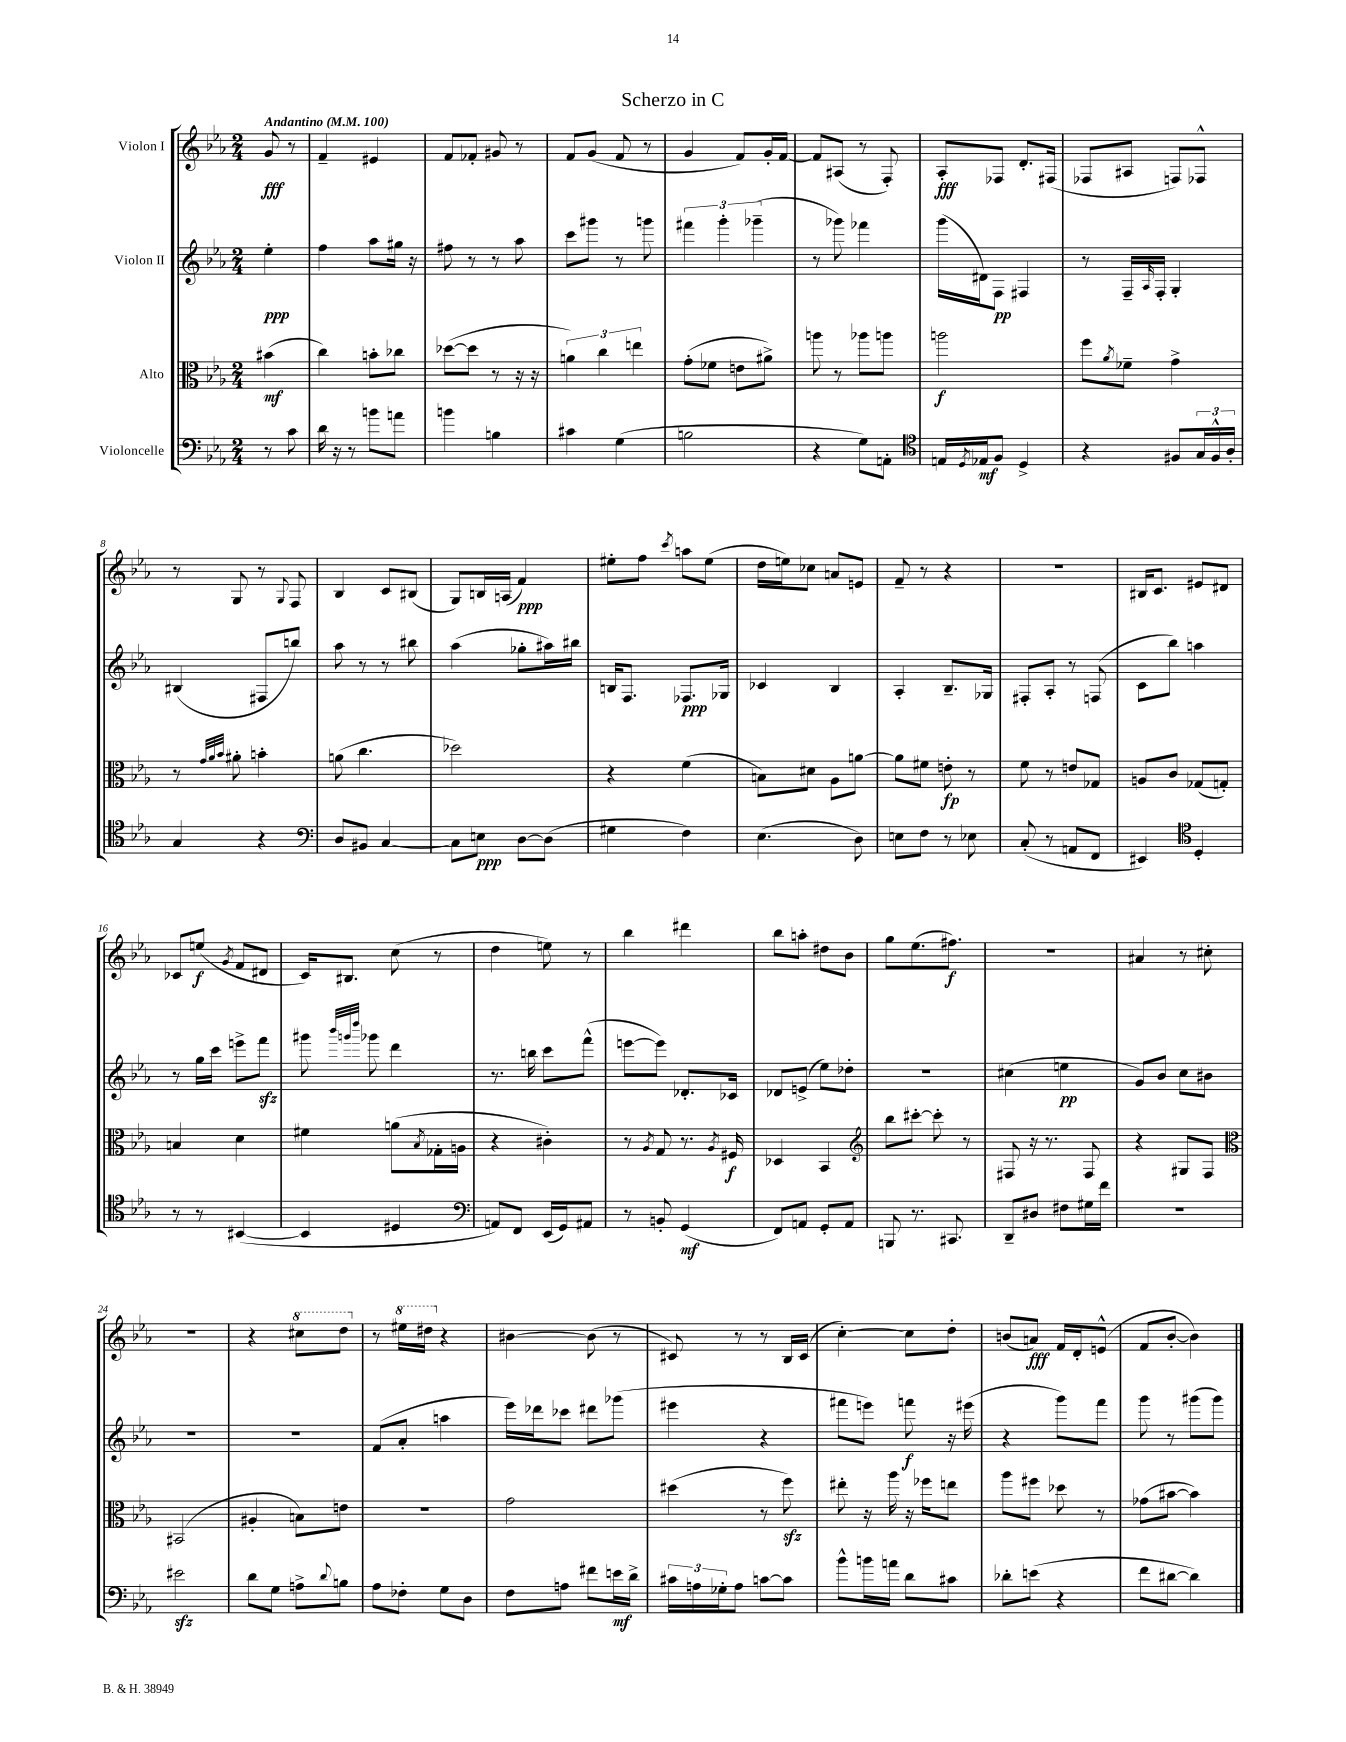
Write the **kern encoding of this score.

**kern	**kern	**kern	**kern
*staff4	*staff3	*staff2	*staff1
*clefF4	*clefC3	*clefG2	*clefG2
*k[b-e-a-]	*k[b-e-a-]	*k[b-e-a-]	*k[b-e-a-]
*M2/4	*M2/4	*M2/4	*M2/4
*MM100	*MM100	*MM100	*MM100
8r	(4b#	4ee-'	8g
8c	.	.	8r
=	=	=	=
16d	4cc)	4ff	4f~
16r	.	.	.
8r	.	.	.
8b	8b'	8aa-	4e#
8a	8cc-	16gg#	.
.	.	16r	.
=	=	=	=
4b	([8dd-	8ff#	8f
.	8dd-]	8r	8f-'
4B	8r	8r	8g#
.	16r	8aa-	8r
.	16r	.	.
=	=	=	=
4c#	6a)	8ccc	8f
.	.	8ggg#	(8g
.	6cc	.	.
(4G	.	8r	8f
.	6ee	.	.
.	.	8ggg	8r
=	=	=	=
2B	(8g'	6fff#	4g
.	8f-	.	.
.	.	6ggg'	.
.	8e	.	8f)
.	.	(6ggg-~	.
.	8a#^)	.	16g'
.	.	.	[16f
=	=	=	=
4r	8aa	8r	8f]
.	8r	8ggg-)	(8A#
8G)	8aa-	4fff-	8r
8AA'	8aa	.	8F')
=	=	=	=
*clefC4	*	*	*
16E	2aa	(16ggg	8A-'
8qD	.	.	.
16E-	.	16d#)	.
8F	.	8F	8F-
4D^	.	4F#	8.d'
.	.	.	(16F#
=	=	=	=
4r	8ff	8r	8F-
.	8qa-	.	.
.	8f-~	16F~	8A#
.	.	16qqA-	.
.	.	16F'	.
8F#	4g^	4G'	8F)
24G	.	.	8F-^^
24F#^^	.	.	.
24A-'	.	.	.
=	=	=	=
4G	8r	(4B#	8r
.	32qqg	.	.
.	32qqa-	.	.
.	32qqb-	.	.
.	8a#'	.	8G
4r	4b'	8F#	8r
.	.	.	8qqG
.	.	8bb)	8F
=	=	=	=
*clefF4	*	*	*
8D	(8a	8aa-	4B-
8BB#	4.cc	8r	.
[4C	.	8r	8c
.	.	8bb#	(8B#
=	=	=	=
8C]	2dd-)	(4aa-	8G)
8E	.	.	16B
.	.	.	(16A
[8D	.	8gg-'	4f)
(8D]	.	16aa#)	.
.	.	16bb#	.
=	=	=	=
4G#	4r	16B	8ee#'
.	.	8.F	.
.	.	.	8ff
.	.	.	8qccc
4F)	(4f	8.F-	8aa
.	.	.	(8ee#
.	.	16G-	.
=	=	=	=
(4.E-	8B)	4c-	16dd
.	.	.	16ee)
.	8d#	.	8cc-
.	8A-	4B-	8a
8D)	[8a	.	8e
=	=	=	=
8E	8a]	4A-'	8f~
8F	8f#	.	8r
8r	8e'	8.B-~	4r
8E-	8r	.	.
.	.	16G-	.
=	=	=	=
(8C'	8f	8F#'	2r
8r	8r	8A-'	.
8AA	8e	8r	.
8FF	8G-	(8F	.
=	=	=	=
4EE#)	8A	8c	16B#
.	.	.	8.c
.	8c	8bb-)	.
*clefC4	*	*	*
4D'	(8G-	4aa	8e#
.	8G')	.	8d#
=	=	=	=
8r	4B	8r	8c-
8r	.	16gg	(8ee
.	.	16ccc	.
.	.	.	8qg
([4BB#	4d	8eee^	8f
.	.	8fff	8d#
=	=	=	=
4BB#]	4f#	8ggg#	16c)
.	.	.	8.B#
.	.	32qqbbb-	.
.	.	32qqggg	.
.	.	32qqdddd	.
.	.	8ggg-	.
4D#	(8a	4ddd	(8cc
.	8qB-	.	.
.	16G-'	.	8r
.	16A	.	.
=	=	=	=
*clefF4	*	*	*
8AA)	4r	8.r	4dd
8FF	.	.	.
.	.	16bb	.
(16EE-	4c#')	8ccc	8ee)
16GG)	.	.	.
8AA#	.	(8fff^^	8r
=	=	=	=
8r	8r	[8eee	4bb-
.	8qA-	.	.
8BB'	8G	8eee])	.
(4GG	8.r	8.d-'	4ddd#
.	8qA-	.	.
.	16F#	16c-	.
=	=	=	=
8FF)	4D-	8d-	8bb-
8AA	.	(8e^	8aa'
8GG'	4BB-	8ee-)	8dd#
8AA	.	8dd-'	8b-
=	=	=	=
*	*clefG2	*	*
8BBB	8bb-	2r	8gg
8.r	[8ccc#'	.	(8.ee-
.	8ccc#']	.	.
8.CC#	.	.	8.ff#)
.	8r	.	.
=	=	=	=
8DD~	8F#	(4cc#	2r
8D#	16r	.	.
.	8.r	.	.
8F#	.	4ee	.
16G#	8F#	.	.
16f	.	.	.
=	=	=	=
2r	4r	8g)	4a#
.	.	8b-	.
.	8G#	8cc	8r
.	8F	8b#	8cc#'
=	=	=	=
*	*clefC3	*	*
2e#	(2BB#	2r	2r
=	=	=	=
8d	4A#'	2r	4r
8G	.	.	.
8A^	8B)	.	8ccc#
8qqd	.	.	.
8B	8e	.	8ddd
=	=	=	=
8A-	2r	(8f	8r
8F-'	.	8a-'	16eee#
.	.	.	16ddd#
8G	.	4aa	4r
8D	.	.	.
=	=	=	=
8F	2g	16eee-)	[4b#
.	.	16ddd-	.
8A	.	8ccc-	.
8f#	.	8ddd#	(8b#]
16e	.	(8ggg-	8r
16d^	.	.	.
=	=	=	=
24c#	(4dd#	4eee#	8c#)
24A	.	.	.
24G-'	.	.	.
8A	.	.	8r
[8c	8r	4r	8r
8c]	8ff)	.	16B-
.	.	.	(16c#
=	=	=	=
8b-^^	8ee#'	8fff#	[4cc')
16b	16r	8eee)	.
16a	16aa-	.	.
8d	16r	8fff	8cc]
.	16ff-	.	.
8c#	8ee	16r	8dd'
.	.	(16eee#	.
=	=	=	=
8d-'	8aa-	4r	(8b
(8e	8ff#	.	8a)
4r	8dd-	8ggg)	16f
.	.	.	16d'
.	8r	8fff	(8e^^
=	=	=	=
8f	(8g-	8ggg	8f
[8d#	[8b#	8r	[8b-'
4d#])	4b#])	(8ggg#	4b-])
.	.	8ggg#)	.
==	==	==	==
*-	*-	*-	*-
